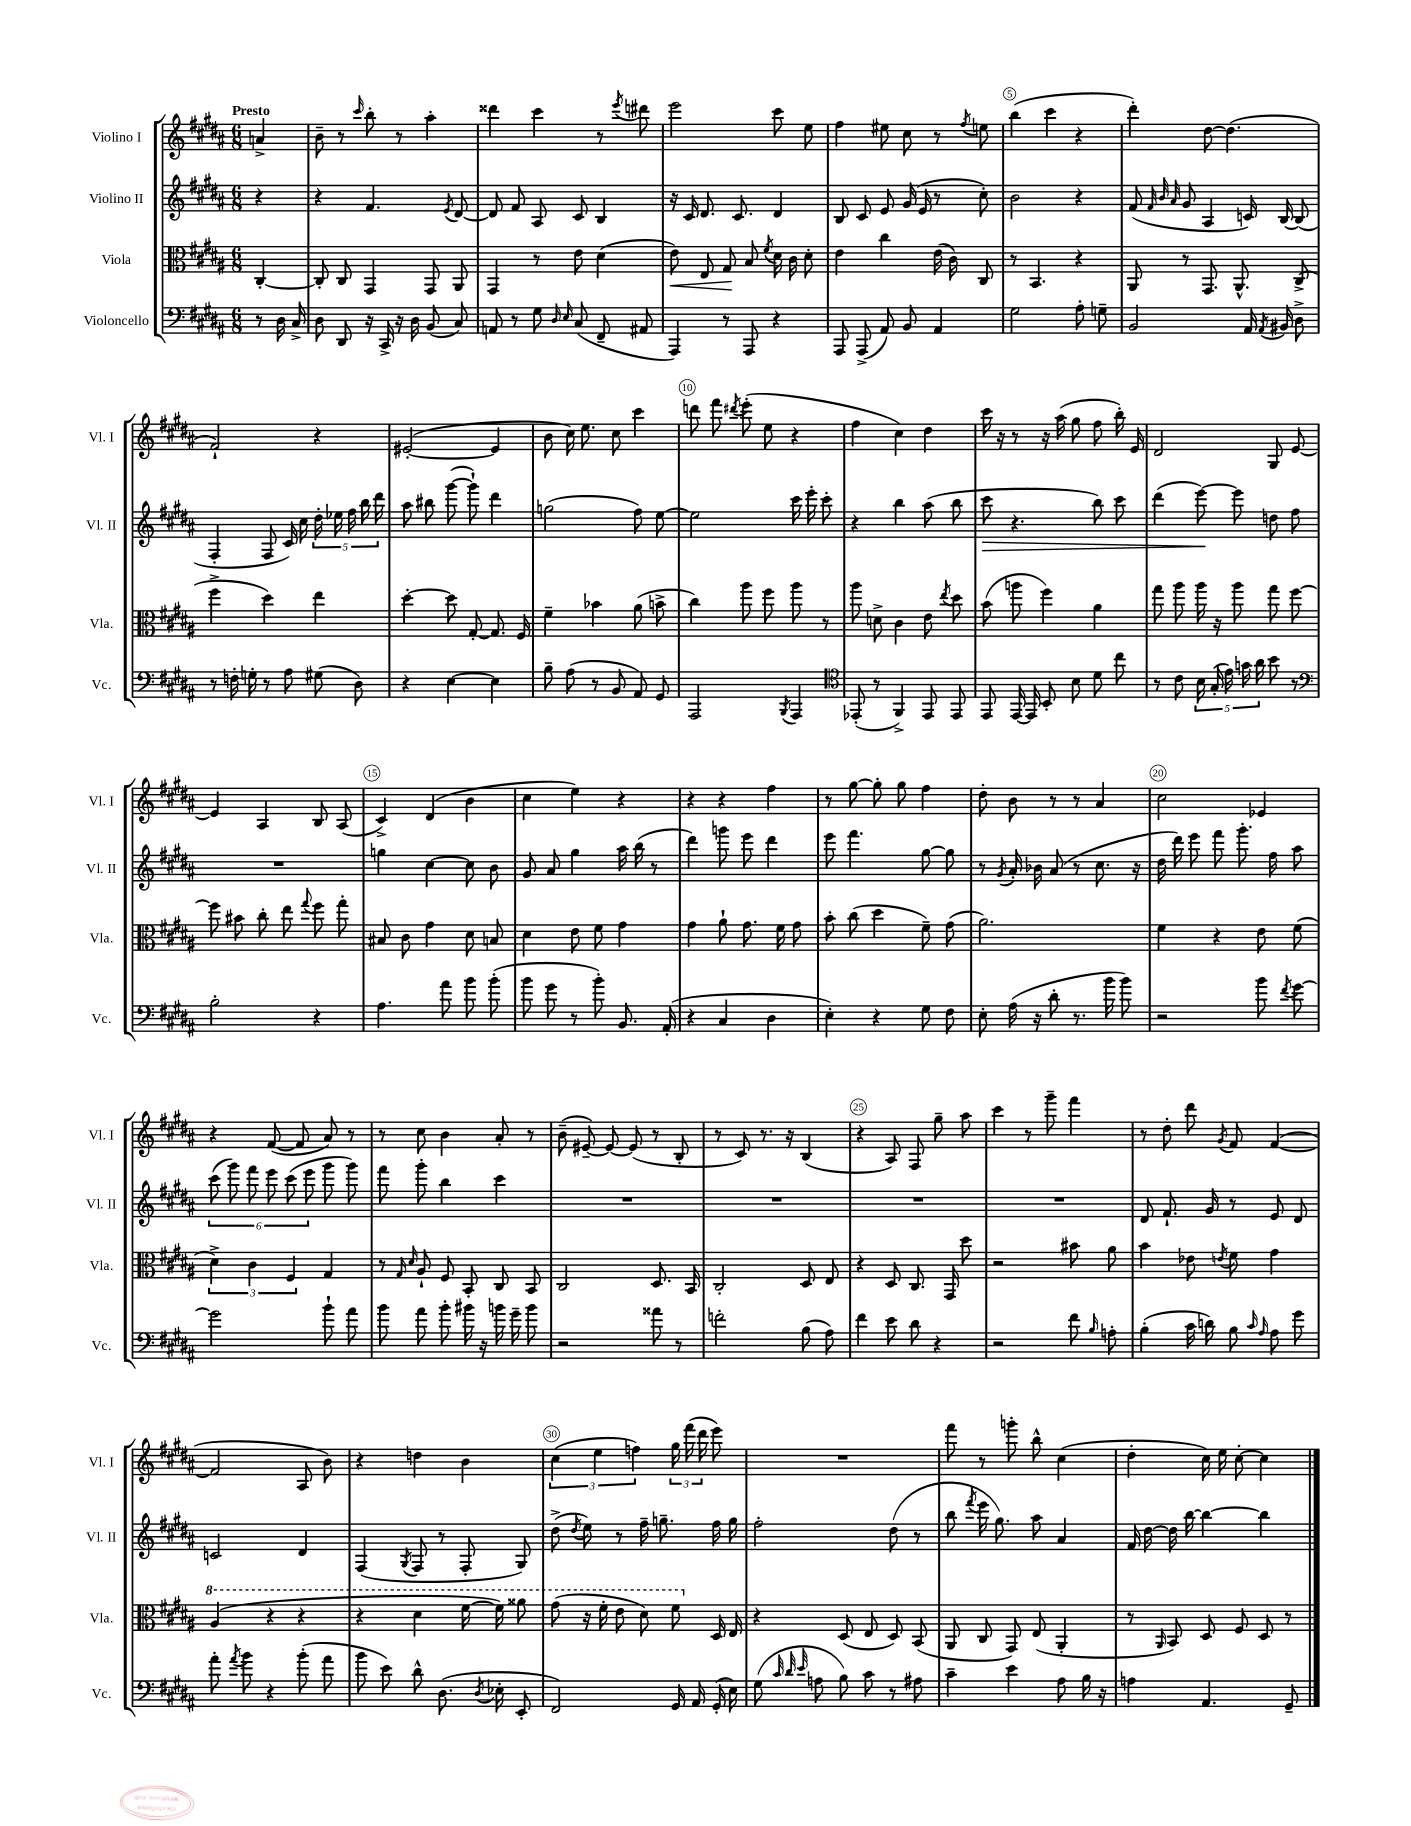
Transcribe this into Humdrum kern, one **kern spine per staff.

**kern	**kern	**kern	**kern
*staff4	*staff3	*staff2	*staff1
*clefF4	*clefC3	*clefG2	*clefG2
*k[f#c#g#d#a#]	*k[f#c#g#d#a#]	*k[f#c#g#d#a#]	*k[f#c#g#d#a#]
*M6/8	*M6/8	*M6/8	*M6/8
8r	[4C#'	4r	4a^
16D#	.	.	.
16C#^	.	.	.
=	=	=	=
8D#	8C#']	4r	8b~
8DD#	8C#	.	8r
.	.	.	16qqccc#
16r	4GG#	4.f#	8bb'
16CC#^	.	.	.
16r	.	.	8r
16D#	.	.	.
(8BB	8GG#	.	4aa#'
.	.	8qe	.
8C#)	8AA#	[8d#	.
=	=	=	=
8AA	4GG#	8d#]	4ddd##
8r	.	8f#	.
8G#	8r	8A#	4ccc#
16qqD#	.	.	.
16qqE	.	.	.
(8C#	8e	8c#	.
8FF#~	(4d#	4B	8r
.	.	.	8qeee
8AA#	.	.	8ddd#
=	=	=	=
4AAA#)	8e)	16r	2eee
.	.	16c#	.
.	8E	8.d#	.
8r	8G#	.	.
.	.	8.c#	.
8AAA#	8B	.	.
.	8qf#	.	.
4r	16d#	4d#	8ccc#
.	16c#	.	.
.	8d#'	.	8ee
=	=	=	=
8AAA#	4e	8B	4ff#
(8AAA#^	.	8c#	.
8AA#)	4cc#	8e	8ee#
8BB	.	(16g#	8cc#
.	.	16e	.
4AA#	(16e	8r	8r
.	16c#)	.	.
.	.	.	8qff#
.	8C#	8cc#')	8ee
=	=	=	=
2G#	8r	2b	(4bb
.	4.BB	.	.
.	.	.	4ccc#
8A#'	4r	4r	4r
8G~	.	.	.
=	=	=	=
2BB	8AA#	(8f#	4ddd#')
.	.	32qqf#	.
.	.	32qqb	.
.	.	32qqa#	.
.	8r	8g#	.
.	8.GG#	4A#	[8dd#
.	.	.	(4.dd#]
.	8.AA#^^	.	.
16AA#	.	16c)	.
8qAA#	.	.	.
16BB#	.	[16B	.
8D#^	(8C#^	(8B]	.
=	=	=	=
8r	4ff#^	4F#'	2f#`)
16F'	.	.	.
16G'	.	.	.
8r	4dd#)	8F#	.
8A#	.	16c#)	.
.	.	16cc#	.
(8G#	4ee	20dd#'	4r
.	.	20ee-	.
.	.	20ff#	.
8D#)	.	.	.
.	.	20bb	.
.	.	20ddd#	.
=	=	=	=
4r	[4dd#'	8aa#	([2e#'
.	.	8bb#	.
[4E	8dd#]	([8ggg#	.
.	[8G#'	8ggg#`])	.
4E]	8.G#]	4ddd#	4e#]
.	16F#	.	.
=	=	=	=
8B~	4f#~	(2gg	8b
(8A#	.	.	16cc#)
.	.	.	8.ee
8r	4b-	.	.
8BB	.	.	8cc#
8AA#)	(8a#	8ff#)	4ccc#
8GG#	8b^	[8ee	.
=	=	=	=
2AAA#	4cc#)	2ee]	8ddd
.	.	.	8fff#
.	.	.	8qddd#
.	8aa#	.	(8eee'
.	8ff#	.	8ee
8qBBB	.	.	.
4AAA#	8aa#	16ccc#	4r
.	.	16eee'	.
.	8r	8ccc#'	.
=	=	=	=
*clefC4	*	*	*
(8EE-'	8aa#	4r	4ff#
8r	8d^	.	.
4FF#^)	4c#	4bb	4cc#)
8EE-	8e	(8aa#	4dd#
.	8qee	.	.
8EE-	8dd#	8bb	.
=	=	=	=
8EE	(8b	8ccc#	16ccc#
.	.	.	16r
[16EE	8aa	4.r	8r
16EE]	.	.	.
8BB'	4ff#)	.	16r
.	.	.	(16aa#
8B	.	.	8gg#
8d#	4a#	8bb)	8ff#
8cc#	.	8ccc#	16bb')
.	.	.	16e
=	=	=	=
8r	8gg#	(4ddd#	2d#
8c#	8aa#	.	.
20B	16aa#	[8eee)	.
(20G#'	.	.	.
.	16r	.	.
20e)	.	.	.
.	8aa#	8eee]	.
20g	.	.	.
20a#	.	.	.
8b	8gg#	8dd	8G#
8r	[8ff#	8ff#	[8e
=	=	=	=
*clefF4	*	*	*
2B'	8ff#]	2.r	4e]
.	8b#	.	.
.	8cc#'	.	4A#
.	8ee	.	.
.	8qqgg#	.	.
4r	8ff#	.	8B
.	8gg#'	.	(8A#
=	=	=	=
4.A#	8B#	4gg	4c#^)
.	8c#	.	.
.	4g#	[4cc#	(4d#
8a#	.	.	.
8b	8d#	8cc#]	4b
(8b'	8B	8b	.
=	=	=	=
8b	4d#	8g#	4cc#
8g#	.	8a#	.
8r	8e	4gg#	4ee)
8b')	8f#	.	.
8.BB	4g#	16aa#	4r
.	.	(16bb	.
.	.	8r	.
(16AA#'	.	.	.
=	=	=	=
4r	4g#	4ddd#)	4r
4C#	8a#`	8ggg	4r
.	8.g#	8eee	.
4D#	.	4ddd#	4ff#
.	16f#	.	.
.	8g#	.	.
=	=	=	=
4E')	8b'	8eee	8r
.	(8cc#	4.fff#	[8gg#
4r	4dd#	.	8gg#']
.	.	.	8gg#
8G#	8f#~)	[8gg#	4ff#
8F#	(8g#	8gg#]	.
=	=	=	=
8E'	2.a#)	8r	8dd#'
.	.	8qg#	.
(16A#	.	16a#'	8b
16r	.	16b-	.
8d#'	.	(8a#	8r
8.r	.	8r	8r
.	.	8.cc#	4a#
16b	.	.	.
8b)	.	.	.
.	.	16r	.
=	=	=	=
2r	4f#	16dd#	2cc#
.	.	16ddd#)	.
.	.	8eee	.
.	4r	8fff#	.
.	.	8.ggg#'	.
8b	8e	.	4e-
.	.	16ff#	.
8qf#	.	.	.
[8g#	(8f#	8aa#	.
=	=	=	=
2g#]	6d#^)	(12ccc#	4r
.	.	12ggg#)	.
.	6c#	12fff#	.
.	.	12eee	([8f#
.	6F#	(12ccc#	.
.	.	.	8f#]
.	.	12eee	.
8b`	4G#	8ggg#	8a#)
8a#	.	8ggg#)	8r
=	=	=	=
8b	8r	8fff#	8r
.	16qqG#	.	.
.	16qqd#	.	.
8a#	8A#`	8ggg#'	8cc#
8b'	8F#	4bb	4b
16b#	8BB'	.	.
16r	.	.	.
16b	8C#	4ccc#	8a#'
16g#~	.	.	.
8b	8BB	.	8r
=	=	=	=
2r	2C#	2.r	(8b~
.	.	.	[8e#~)
.	.	.	8e#_
.	.	.	(8e#]
8a##	8.D#	.	8r
8r	.	.	8B'
.	16BB	.	.
=	=	=	=
2f'	2C#'	2.r	8r
.	.	.	8c#)
.	.	.	8.r
.	.	.	16r
(8B	8D#	.	(4B
8A#)	8E	.	.
=	=	=	=
4f#	4r	2.r	4r
8e	8D#	.	8A#)
8d#	8.C#	.	8F#
4r	.	.	8gg#~
.	16GG#	.	.
.	8dd#	.	8aa#
=	=	=	=
2r	2r	2.r	4ccc#
.	.	.	8r
.	.	.	8ggg#~
8f#	8b#	.	4fff#
16qqB	.	.	.
8A'	8a#	.	.
=	=	=	=
(4B'	4b	8d#	8r
.	.	8.f#`	8dd#'
16c#	8e-	.	8ddd#
16d)	.	16g#	.
.	8qe	.	8qg#
8B	8f#	8r	8f#
16qqc#	.	.	.
16qqA#	.	.	.
8A#	4g#	8e	([4f#
8g#	.	8d#	.
=	=	=	=
8a#'	(4a#	2c	2f#]
8qa#	.	.	.
8b	.	.	.
4r	4r	.	.
(8b'	4r	4d#	8A#
8a#	.	.	8b)
=	=	=	=
8b	4r	(4F#	4r
8e)	.	.	.
.	.	8qG#	.
8d#^^	4dd#	8F#	4dd
(8.D#	.	8r	.
.	[16ff#	8F#'	4b
8qD#	.	.	.
16E-'	16ff#])	.	.
8EE'	8aa##	8G#)	.
=	=	=	=
2FF#)	(8gg#	(8dd#^	(6cc#
.	.	8qdd#	.
.	16r	8ee)	.
.	.	.	6ee
.	16ff#'	.	.
.	8ee	8r	.
.	.	.	6ff)
.	8dd#)	16ff#~	.
.	.	8.gg~	.
16GG#	8ff#	.	24gg#
.	.	.	(24fff#
16AA#	.	.	.
.	.	.	24ddd#
(16GG#'	16D#	16ff#	8eee)
16E)	16E	16gg	.
=	=	=	=
(8G#	4r	2ff#'	2.r
32qqc#	.	.	.
32qqd#	.	.	.
32qqe	.	.	.
8A	.	.	.
8B)	(8D#	.	.
8c#	8E	.	.
8r	8D#)	(8dd#	.
8A#	(8BB	8r	.
=	=	=	=
4c#~	8AA#	8bb	8fff#
.	.	8qfff#	.
.	8C#	16eee	8r
.	.	8.gg#)	.
4e	8GG#)	.	8ggg'
.	(8E	8aa#	8bb^^
8A#	4AA#'	4a#	(4cc#
16B	.	.	.
16r	.	.	.
=	=	=	=
4A	8r	16f#	4dd#'
.	.	[16dd#	.
.	16qqAA#	.	.
.	8BB)	16dd#]	.
.	.	[16bb	.
4.AA#	8D#	4bb_	16cc#)
.	.	.	16ee
.	8F#	.	[8cc#'
.	8D#	4bb]	4cc#]
8GG#~	8r	.	.
==	==	==	==
*-	*-	*-	*-
